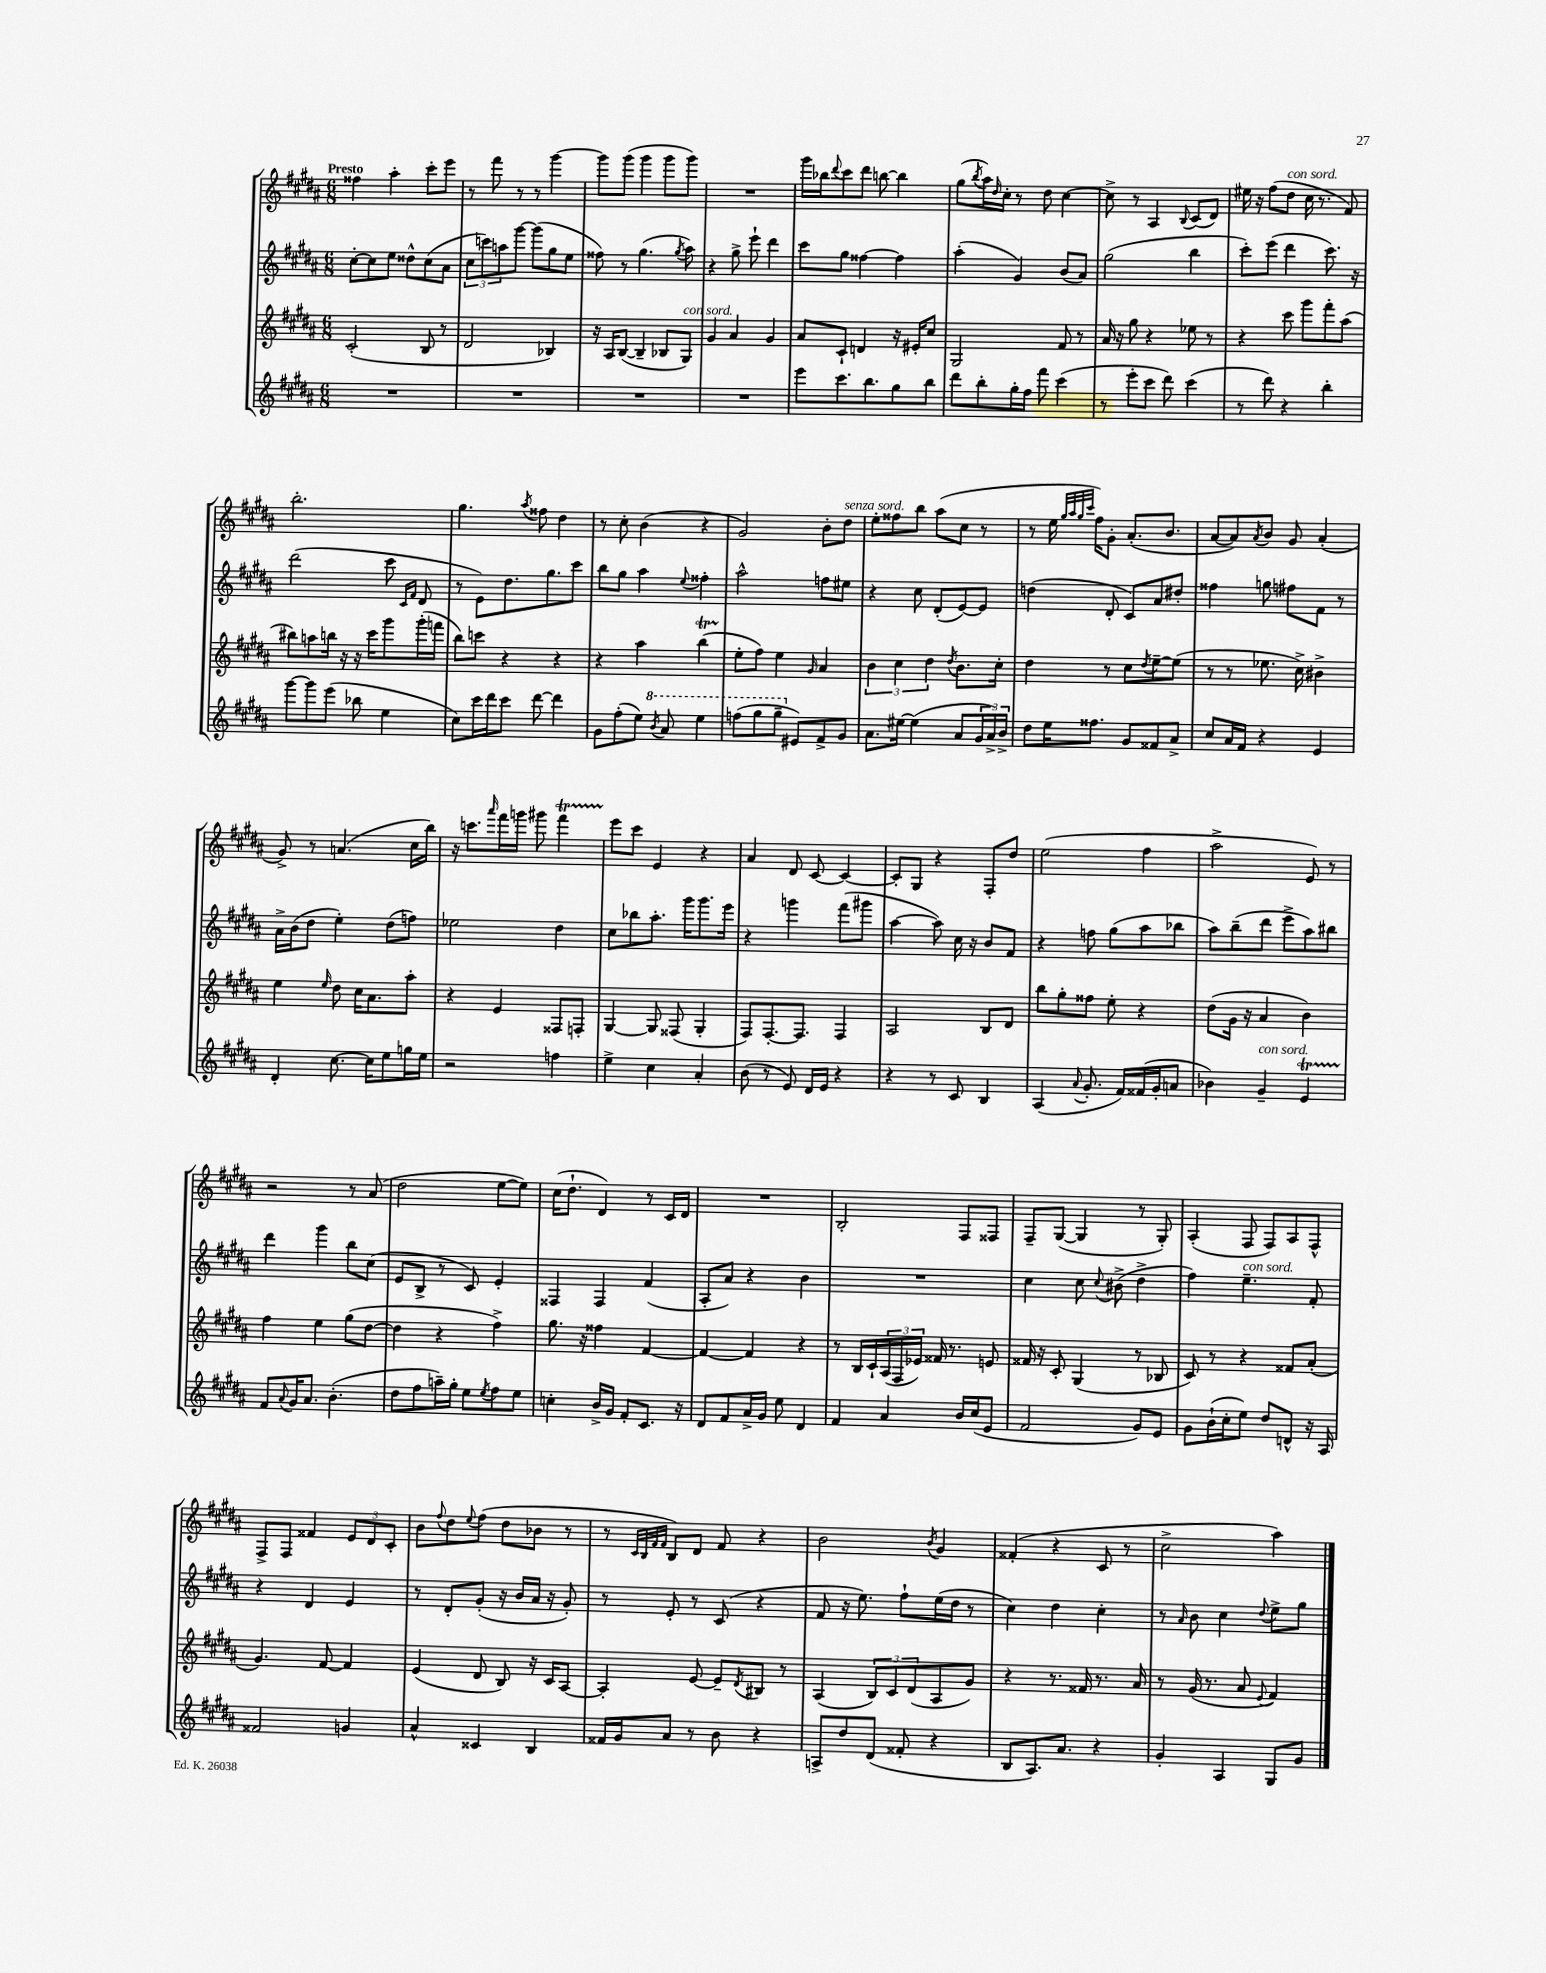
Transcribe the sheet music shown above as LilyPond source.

<<
\new StaffGroup <<
\new Staff = "s0" {
    \clef treble \key b \major \numericTimeSignature \time 6/8 \tempo "Presto"
    fisis''4 ais''4-. cis'''8-. e'''8 |
    r8 fis'''8 r8 r8 gis'''4~ |
    gis'''8 gis'''8( gis'''4 gis'''8 gis'''8) |
    R2. |
    gis'''16 bes''16 \appoggiatura { dis'''8 } cis'''8 dis'''8 b''8~ b''4 |
    gis''8( \acciaccatura { b''8 } ais''16) \grace { dis''16 } cis''16-. r8 dis''8 cis''4~ |
    cis''8-> r8 ais4 \appoggiatura { b8 } cis'8( dis'8) |
    eis''16 r16 fis''8( dis''8^\markup { \italic "con sord." } cis''16 r8. fis'8) |
    b''2.-. |
    gis''4. \acciaccatura { ais''8 } fisis''8 dis''4 |
    r8 cis''8-. b'4( r4 |
    gis'2) b'8-. dis''8^\markup { \italic "senza sord." } |
    e''8-. fisis''8 b''8 ais''8( cis''8 r8 |
    r8 e''16 \grace { gis''32 ais''32 gis''32 cis'''32 } fis''16) gis'8-. ais'8.-.( b'8. |
    ais'8~ ais'8) \acciaccatura { ais'8 } b'8 gis'8 ais'4-.( |
    gis'8->) r8 a'4.( cis''16 b''16) |
    r16 c'''8. \grace { ais'''16 } fis'''16 g'''16 gis'''8 fis'''4\startTrillSpan |
    e'''8\stopTrillSpan cis'''8 e'4 r4 |
    ais'4 dis'8 cis'8~ cis'4~ |
    cis'8-. gis8 r4 fis8-. dis''8 |
    e''2( fis''4 |
    ais''2-> e'8) r8 |
    r2 r8 ais'8( |
    dis''2 e''8~ e''8) |
    cis''16( dis''8.-! dis'4) r8 cis'16 dis'16 |
    R2. |
    b2-. fis8 fisis8 |
    fis8-- gis8~( gis4 r8 gis8-.) |
    ais4-.( fis8 fis8) ais8 fis8-^ |
    fis8-> fis8 fisis'4 \tuplet 3/2 { e'8 dis'8 cis'8-. } |
    b'8 \appoggiatura { fis''8 } dis''8 \appoggiatura { e''8 } fis''8( dis''8 bes'8 r8 |
    r8 \grace { cis'32 b32 fis'32 fis'32 } b8) dis'8 fis'8 r4 |
    b'2 \acciaccatura { b'8 } gis'4 |
    fisis'4-.( r4 cis'8 r8 |
    cis''2-> ais''4) \bar "|." |
}
\new Staff = "s1" {
    \clef treble \key b \major \numericTimeSignature \time 6/8
    cis''8~-. cis''8 e''8 disis''8-^ cis''8( ais'8 |
    \tuplet 3/2 { cis''8 c'''8) a''8 } gis'''8~ gis'''8( gis''8 e''8 |
    fisis''8) r8 gis''4.( \acciaccatura { gis''8 } ais''8) |
    r4 gis''8-> e'''8-! dis'''4 |
    cis'''8 gis''8 fisis''4~ fisis''4 |
    ais''4-.( gis'4) b'8( ais'8) |
    gis''2( b''4 |
    cis'''8-.) e'''8( dis'''4 cis'''8.) r16 |
    dis'''2( cis'''8 \grace { cis'16 fis'16 } dis'8 |
    r8 e'8) dis''8. gis''8. cis'''8 |
    b''8 gis''8 ais''4 \appoggiatura { e''8 } fisis''4-. |
    ais''2-^ f''8 eis''8 |
    r4 cis''8 dis'8-.( e'8~) e'8 |
    d''4( dis'8-. cis'8) ais'8 dis''8-. |
    fisis''4 g''8 fis''8 fis'8 r8 |
    ais'16-> b'16( dis''8 e''4-.) dis''8( f''8) |
    ees''2 dis''4 |
    cis''8 bes''8 ais''8.-. gis'''16 gis'''8. e'''16 |
    r4 g'''4 fis'''8( gis'''8 |
    ais''4~ ais''8) cis''16 r16 b'8 fis'8 |
    r4 f''8 gis''8( ais''8 bes''8 |
    ais''8) b''8--( dis'''8 e'''8-> ais''8) bis''8 |
    dis'''4 gis'''4 b''8 cis''8( |
    e'8 b8-> r8 cis'8) e'4-. |
    fisis4 fisis4 fis'4( |
    ais8-. ais'8) r4 b'4 |
    R2. |
    cis''4 cis''8 \appoggiatura { cis''8 } bis'8->( dis''4-> |
    fis''4) e''4.--^\markup { \italic "con sord." } fis'8-. |
    r4 dis'4 e'4 |
    r8 dis'8-. gis'8-.( r16 b'16 ais'16 r16 gis'8-.) |
    r8 e'8-. r8 cis'8( r4 |
    fis'8 r16 e''8.) fis''8-! e''16( dis''16 r8 |
    cis''4) dis''4 cis''4-. |
    r8 \grace { ais'16 } b'8 cis''4 \appoggiatura { dis''8 } e''8-> gis''8 \bar "|." |
}
\new Staff = "s2" {
    \clef treble \key b \major \numericTimeSignature \time 6/8
    cis'2-.( b8 r8 |
    dis'2 bes4) |
    r16 ais16 b8~( b4-- bes8 gis8^\markup { \italic "con sord." }) |
    gis'4 ais'4 gis'4 |
    ais'8 cis'8-! d'4 r16 eis'16-. cis''8 |
    gis2 fis'8 r8 |
    ais'16 r16 gis''8 r4 ees''8 r8 |
    r4 cis'''8 gis'''8 fis'''8-. ais''8( |
    bis''8) a''8 b''16 r16 r16 cis'''16 gis'''8 gis'''16-.( f'''16 |
    b''8) c'''8 r4 r4 |
    r4 ais''4 b''4\startTrillSpan( |
    e''8-.\stopTrillSpan fis''8) e''4 \grace { gis'16 } ais'4 |
    \tuplet 3/2 { b'4 cis''4 dis''4 } \acciaccatura { dis''8 } b'8. cis''16-. |
    dis''4 r8 cis''8 \acciaccatura { dis''8 } e''8~-- e''8( |
    r8 r8 ees''8. cis''16->) bis'4-> |
    e''4 \grace { e''16 } dis''8 cis''16 ais'8. ais''8-. |
    r4 e'4 fisis8 f8-. |
    gis4~ gis8 fisis8( gis4-. |
    fis8) fis8.~-. fis8. fis4 |
    ais2 b8 dis'8 |
    b''8 gis''8-. fisis''8 e''8-. r4 |
    dis''8( gis'16 r16 ais'4 b'4) |
    fis''4 e''4 gis''8( dis''8~ |
    dis''4 r4 fis''4->) |
    gis''8. r16 fisis''4 fis'4~ |
    fis'4~ fis'4 r4 |
    r8 b16 cis'16-! \tuplet 3/2 { ais16( fis16 ees'16) } fisis'16 r8. e'8 |
    fisis'16 r16 cis'8-. gis4( r8 bes8 |
    cis'8) r8 r4 fisis'8 ais'8-.( |
    gis'4.) fis'8~ fis'4 |
    e'4( dis'8 b8) r16 cis'16 ais8~ |
    ais4-. e'8~ e'8-- \acciaccatura { dis'8 } bis8 r8 |
    ais4( \tuplet 3/2 { b8) cis'8 dis'8( } ais8 gis'8) |
    r4 r8. fisis'16 r8. ais'16 |
    r8 gis'16( r8. ais'8 \appoggiatura { e'8 } fis'4) \bar "|." |
}
\new Staff = "s3" {
    \clef treble \key b \major \numericTimeSignature \time 6/8
    R2. |
    R2. |
    R2. |
    R2. |
    e'''8 cis'''8. b''8. gis''8 b''8 |
    dis'''8 b''8-. gis''16-. fis''16 fis'''8 cis'''4( |
    r8 e'''8-. cis'''8 dis'''8) cis'''4( |
    r8 dis'''8) r4 b''4-. |
    gis'''8~ gis'''8 e'''8( bes''8 e''4 |
    cis''8) cis'''16 dis'''16 cis'''8 dis'''8~ dis'''4 |
    gis'8 fis''8-.( e''8) \ottava #1 \acciaccatura { b''8 } ais''8 e'''4 |
    f'''8( gis'''8 gis'''8-- \ottava #0 eis'8) fis'8-> gis'8 |
    ais'8. eis''16~ eis''4( ais'8 \tuplet 3/2 { gis'16 ais'16->) b'16-> } |
    dis''8 e''16 fisis''8. gis'8 fisis'8 ais'8-> |
    cis''8 ais'16 fis'16 r4 e'4 |
    dis'4-. cis''8.~ cis''16 e''8 g''16 e''16 |
    r2 f''4 |
    e''4-> cis''4 ais'4-. |
    b'8( r8 e'8) dis'16 e'16 r4 |
    r4 r8 cis'8 b4 |
    ais4( \appoggiatura { ais'8 } gis'8.-. fis'16) fisis'16( gis'16-. a'8 |
    bes'4) gis'4--^\markup { \italic "con sord." } e'4\startTrillSpan |
    fis'8\stopTrillSpan \appoggiatura { ais'8 } gis'16 ais'8. b'4.-.( |
    dis''8 fis''8 a''16--) gis''16-. e''8 \acciaccatura { e''8 } fis''8 e''8 |
    c''4-. b'16-> gis'16 fis'8-. cis'8. r16 |
    dis'8 fis'8 ais'16-> gis'16 e''8 dis'4 |
    fis'4 ais'4 b'16 cis''16( e'8 |
    fis'2 gis'8) e'8 |
    gis'8 b'16-!( cis''16-. e''8) dis''8 d'8-^ r16 ais16 |
    fisis'2 g'4 |
    ais'4-^ cisis'4 b4 |
    fisis'16 gis'16 ais'8 r8 b'8 r4 |
    a8-> dis''8 dis'8( fisis'8-. r4 |
    b8 ais8.) ais'8. r4 |
    gis'4-. ais4 gis8 gis'8 \bar "|." |
}
>>
>>
\layout { \context { \Score \remove "Bar_number_engraver" } }
